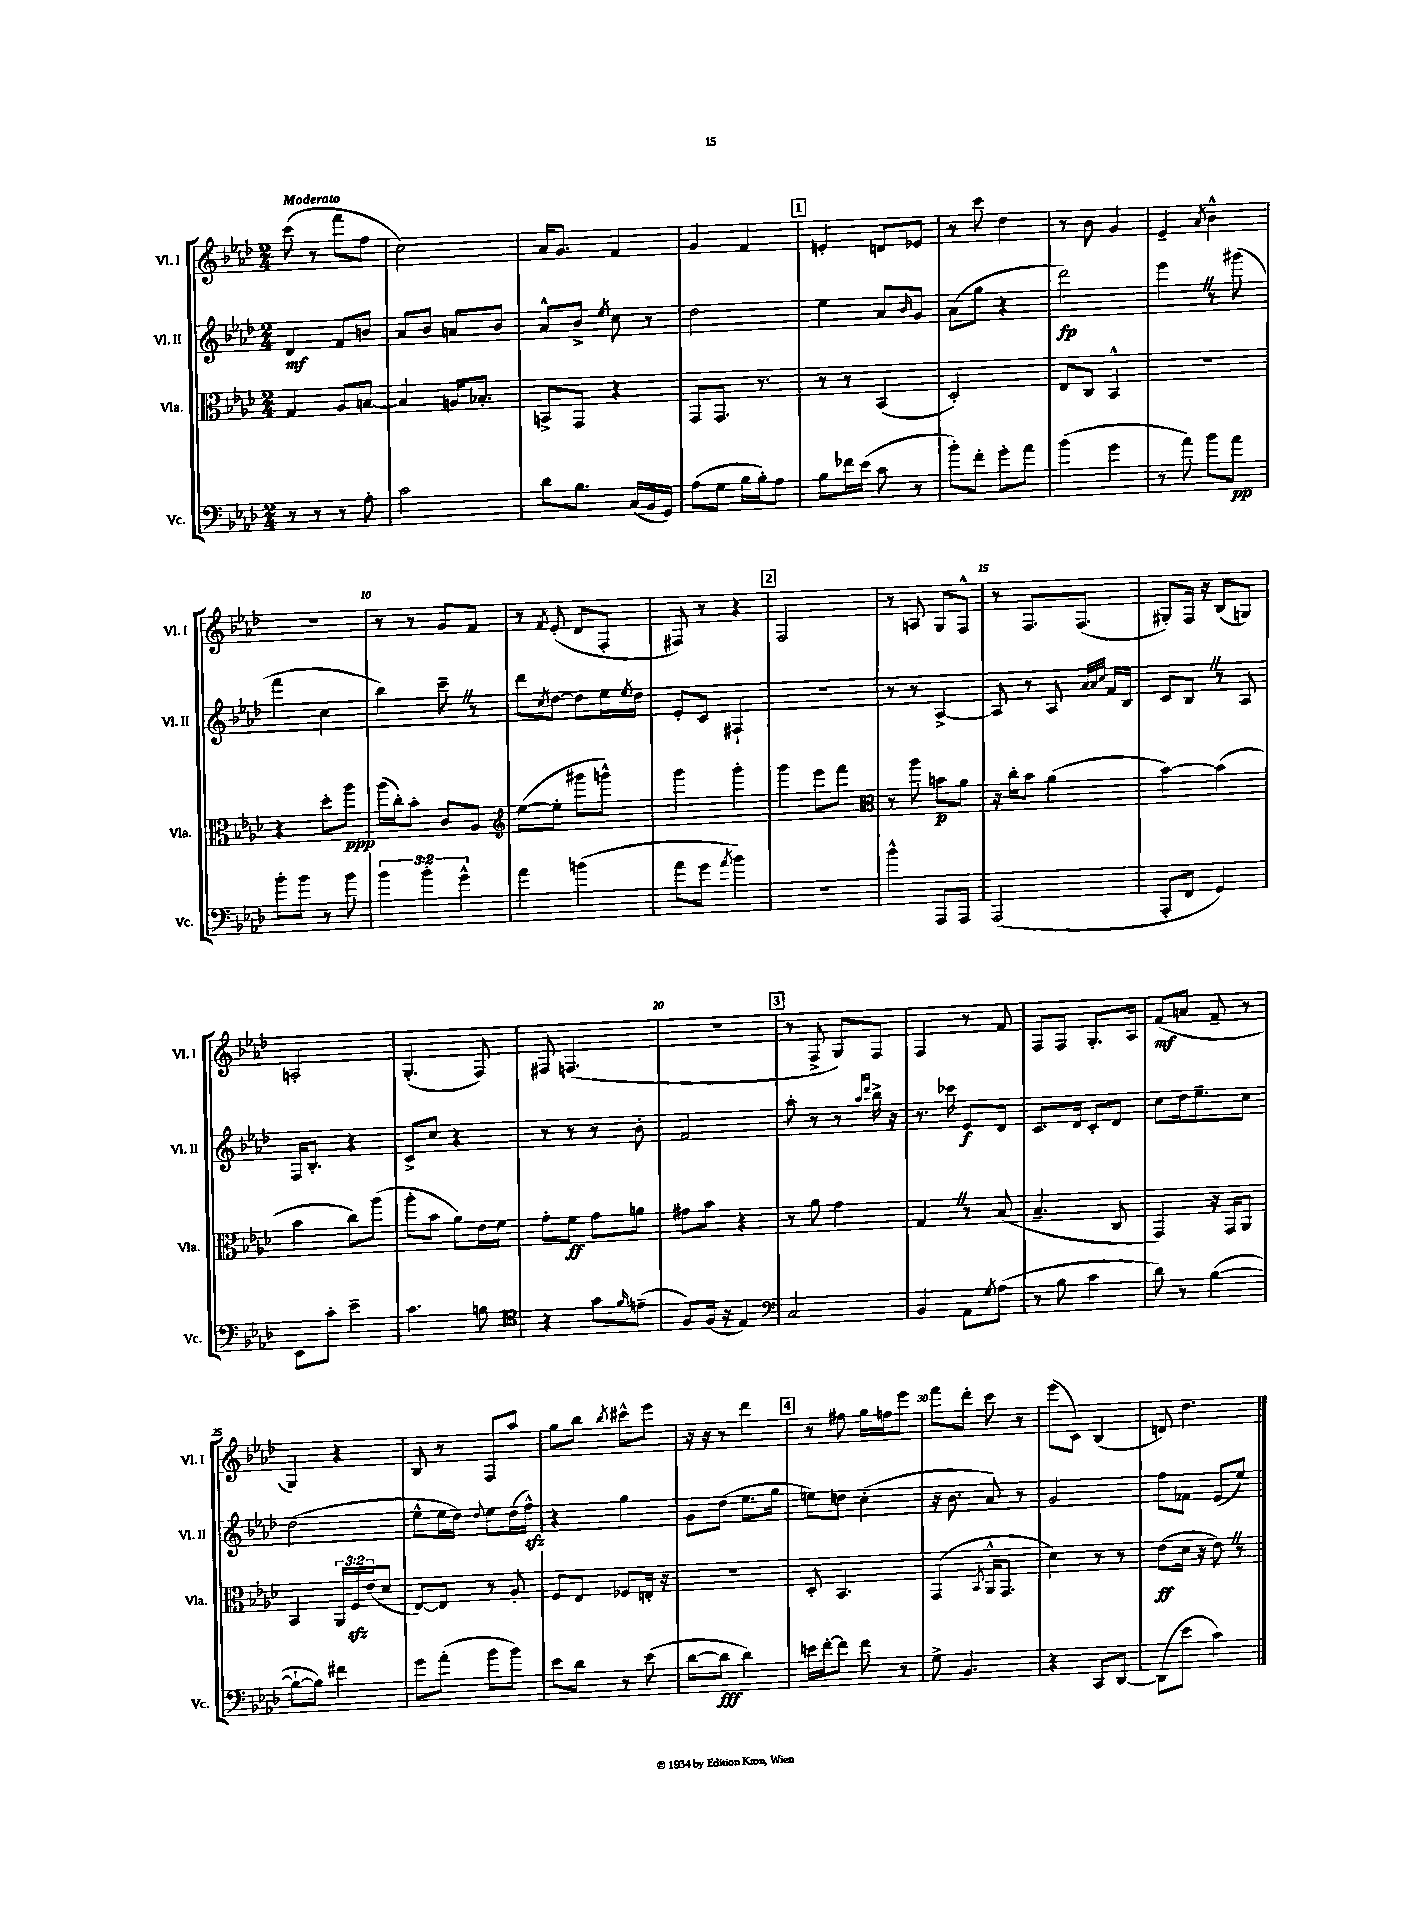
<<
\new StaffGroup <<
\new Staff = "s0" \with { instrumentName = "Vl. I" shortInstrumentName = "Vl. I" } {
    \clef treble \key aes \major \numericTimeSignature \time 2/4 \tempo "Moderato"
    c'''8( r8 f'''8 f''8 |
    c''2) |
    aes'16 g'8. f'4 |
    g'4 f'4 |
    \mark \markup { \box "1" } e'4-. d'8 ees'8 |
    r8 c'''8 des''4 |
    r8 bes'8 g'4 |
    ees'4-- \acciaccatura { aes'8 } bes'4-^ |
    r2 |
    r8 r8 g'8 f'8 |
    r8 \acciaccatura { f'8 } ees'8-.( des'8 f8-. |
    fis8) r8 r4 |
    \mark \markup { \box "2" } f2 |
    r8 a8 g8 f8-^ |
    r8 f8. f8.( |
    gis8-.) f16 r16 bes8( g8) |
    a2-. |
    g4.-.( f8) |
    fis8 f4.( |
    r2 |
    \mark \markup { \box "3" } r8 f8-> g8) f8 |
    f4 r8 f'8 |
    f8 f8 g8.-. aes16 |
    f'8\mf( a'8 f'8-- r8 |
    g4) r4 |
    bes8 r8 f8 aes''8 |
    g''8 bes''8 \acciaccatura { bes''8 } cis'''8-^ ees'''8 |
    r16 r16 r8 des'''4 |
    \mark \markup { \box "4" } r8 fis''8 g''16 f''16 ees'''8 |
    f'''8 des'''8-. c'''8 r8 |
    ees'''8( c'8) bes4( |
    d'8) des''4. \bar "|." |
}
\new Staff = "s1" \with { instrumentName = "Vl. II" shortInstrumentName = "Vl. II" } {
    \clef treble \key aes \major \numericTimeSignature \time 2/4
    des'4\mf f'8 b'8 |
    aes'8 bes'8 a'8 bes'8 |
    aes'8-^ bes'8-> \acciaccatura { ees''8 } c''8 r8 |
    des''2 |
    \mark \markup { \box "1" } ees''4 aes'8 \grace { bes'16 } g'8 |
    aes'8( g''8 r4 |
    des'''2\fp) |
    ees'''4 \once \override BreathingSign.text = \markup { \musicglyph "scripts.caesura.straight" } \breathe r8 gis'''8( |
    f'''4 c''4 |
    bes''4) c'''8-- \once \override BreathingSign.text = \markup { \musicglyph "scripts.caesura.straight" } \breathe r8 |
    des'''8 \acciaccatura { c''8 } des''8~ des''8 ees''16 \acciaccatura { ees''8 } des''16 |
    ees'8-. c'8 fis4-! |
    \mark \markup { \box "2" } R2 |
    r8 r8 aes4~-> |
    aes8 r8 aes8 \grace { aes'32 aes'32 c''32 } f'16 bes16 |
    c'8 bes8 \once \override BreathingSign.text = \markup { \musicglyph "scripts.caesura.straight" } \breathe r8 aes8 |
    f16 bes8.-. r4 |
    c'8-> c''8 r4 |
    r8 r8 r8 bes'8-. |
    f'2 |
    \mark \markup { \box "3" } aes''8-. r8 r8 \grace { aes''16 des'''16 } bes''16-> r16 |
    r8. ces'''16 ees'8\f des'8 |
    c'8. des'16 c'8-. des'8 |
    c''8 des''16 ees''8.-- c''8 |
    des''2( |
    ees''8-^ ees''16 des''16) \appoggiatura { des''8 } ees''8 des''16( f''16-^\sfz) |
    r4 g''4 |
    g'8 des''8( ees''8. g''16 |
    \mark \markup { \box "4" } e''8) d''8 c''4-.( |
    r16 bes'8. aes'8) r8 |
    g'2 |
    f''8 fes'8 ees'8( ees''8) \bar "|." |
}
\new Staff = "s2" \with { instrumentName = "Vla." shortInstrumentName = "Vla." } {
    \clef alto \key aes \major \numericTimeSignature \time 2/4 \override Staff.TupletNumber.text = #tuplet-number::calc-fraction-text
    g4 aes8 b8~ |
    b4 a16 bes8.-. |
    b,8-> g,8 r4 |
    g,8 g,8. r8. |
    \mark \markup { \box "1" } r8 r8 bes,4( |
    des2-.) |
    ees8 c8 bes,4-^ |
    R2 |
    r4 des''8-. aes''8\ppp |
    aes''16( c''16-.) bes'8-. c'8 aes8 |
    \clef treble ees''8~( ees''8-. gis'''8 g'''8-^) |
    g'''4 g'''4-. |
    \mark \markup { \box "2" } g'''4 ees'''8 f'''8 |
    \clef alto r8 aes''8 b'8\p aes'8 |
    r16 c''16-. bes'8 aes'4( |
    bes'4~) bes'4( |
    bes'4 c''8) aes''8( |
    aes''8-. bes'8 aes'8) ees'16 f'16 |
    g'8-. f'8\ff g'8 a'8 |
    gis'8 bes'8 r4 |
    \mark \markup { \box "3" } r8 aes'8 g'4 |
    g4 \once \override BreathingSign.text = \markup { \musicglyph "scripts.caesura.straight" } \breathe r8 bes8( |
    bes4.-- c8 |
    g,4) r16 g,16 aes,8 |
    bes,4 \tuplet 3/2 { aes,16 f16\sfz ees'16( } des'8 |
    ees8~) ees8 r8 aes8-. |
    f8 ees8 fes8 e16-. r16 |
    R2 |
    \mark \markup { \box "4" } des8-. bes,4. |
    g,4( \acciaccatura { bes,8 } aes,16-^ g,8. |
    des'4) r8 r8 |
    ees'8\ff( des'16 r16 ees'8) \once \override BreathingSign.text = \markup { \musicglyph "scripts.caesura.straight" } \breathe r8 \bar "|." |
}
\new Staff = "s3" \with { instrumentName = "Vc." shortInstrumentName = "Vc." } {
    \clef bass \key aes \major \numericTimeSignature \time 2/4 \override Staff.TupletNumber.text = #tuplet-number::calc-fraction-text
    r8 r8 r8 aes8-. |
    c'2 |
    des'8 bes8. c16( bes,16 g,16) |
    aes8( g8 bes16 bes16-.) aes8 |
    \mark \markup { \box "1" } bes8 fes'16 ees'16( c'8 r8 |
    bes'8-.) f'8-. g'8-. aes'8 |
    bes'4( g'4 |
    r8 aes'8) bes'8 aes'8\pp |
    bes'8-. bes'8 r8 bes'8 |
    \tuplet 3/2 { bes'4 bes'4-. g'4-^ } |
    aes'4 b'4( |
    aes'8 g'8 \acciaccatura { aes'8 } bes'4) |
    \mark \markup { \box "2" } R2 |
    bes'4-^ aes,,8 aes,,8 |
    aes,,2( |
    aes,,8-. f,8 g,4) |
    ees,8 c'8-. ees'4-- |
    c'4. b8 |
    \clef tenor r4 g'8 \grace { f'16 } e'8--( |
    f8) f16( r16 ees4) |
    \mark \markup { \box "3" } \clef bass c2 |
    bes,4 aes,8 \acciaccatura { g8 } aes8( |
    r8 bes8 c'4 |
    des'8) r8 bes4~( |
    bes8~-! bes8) fis'4 |
    g'8 aes'8-.( bes'8 bes'8) |
    ees'8 des'8 r8 ees'8( |
    des'8~ des'8\fff des'4) |
    \mark \markup { \box "4" } e'16 f'16~-. f'8 f'8 r8 |
    g8-> bes,4. |
    r4 c,8 des,8~ |
    des,8( ees'8 c'4) \bar "|." |
}
>>
>>
\layout { \context { \Score \override BarNumber.break-visibility = ##(#f #t #t) barNumberVisibility = #(every-nth-bar-number-visible 5) } }
